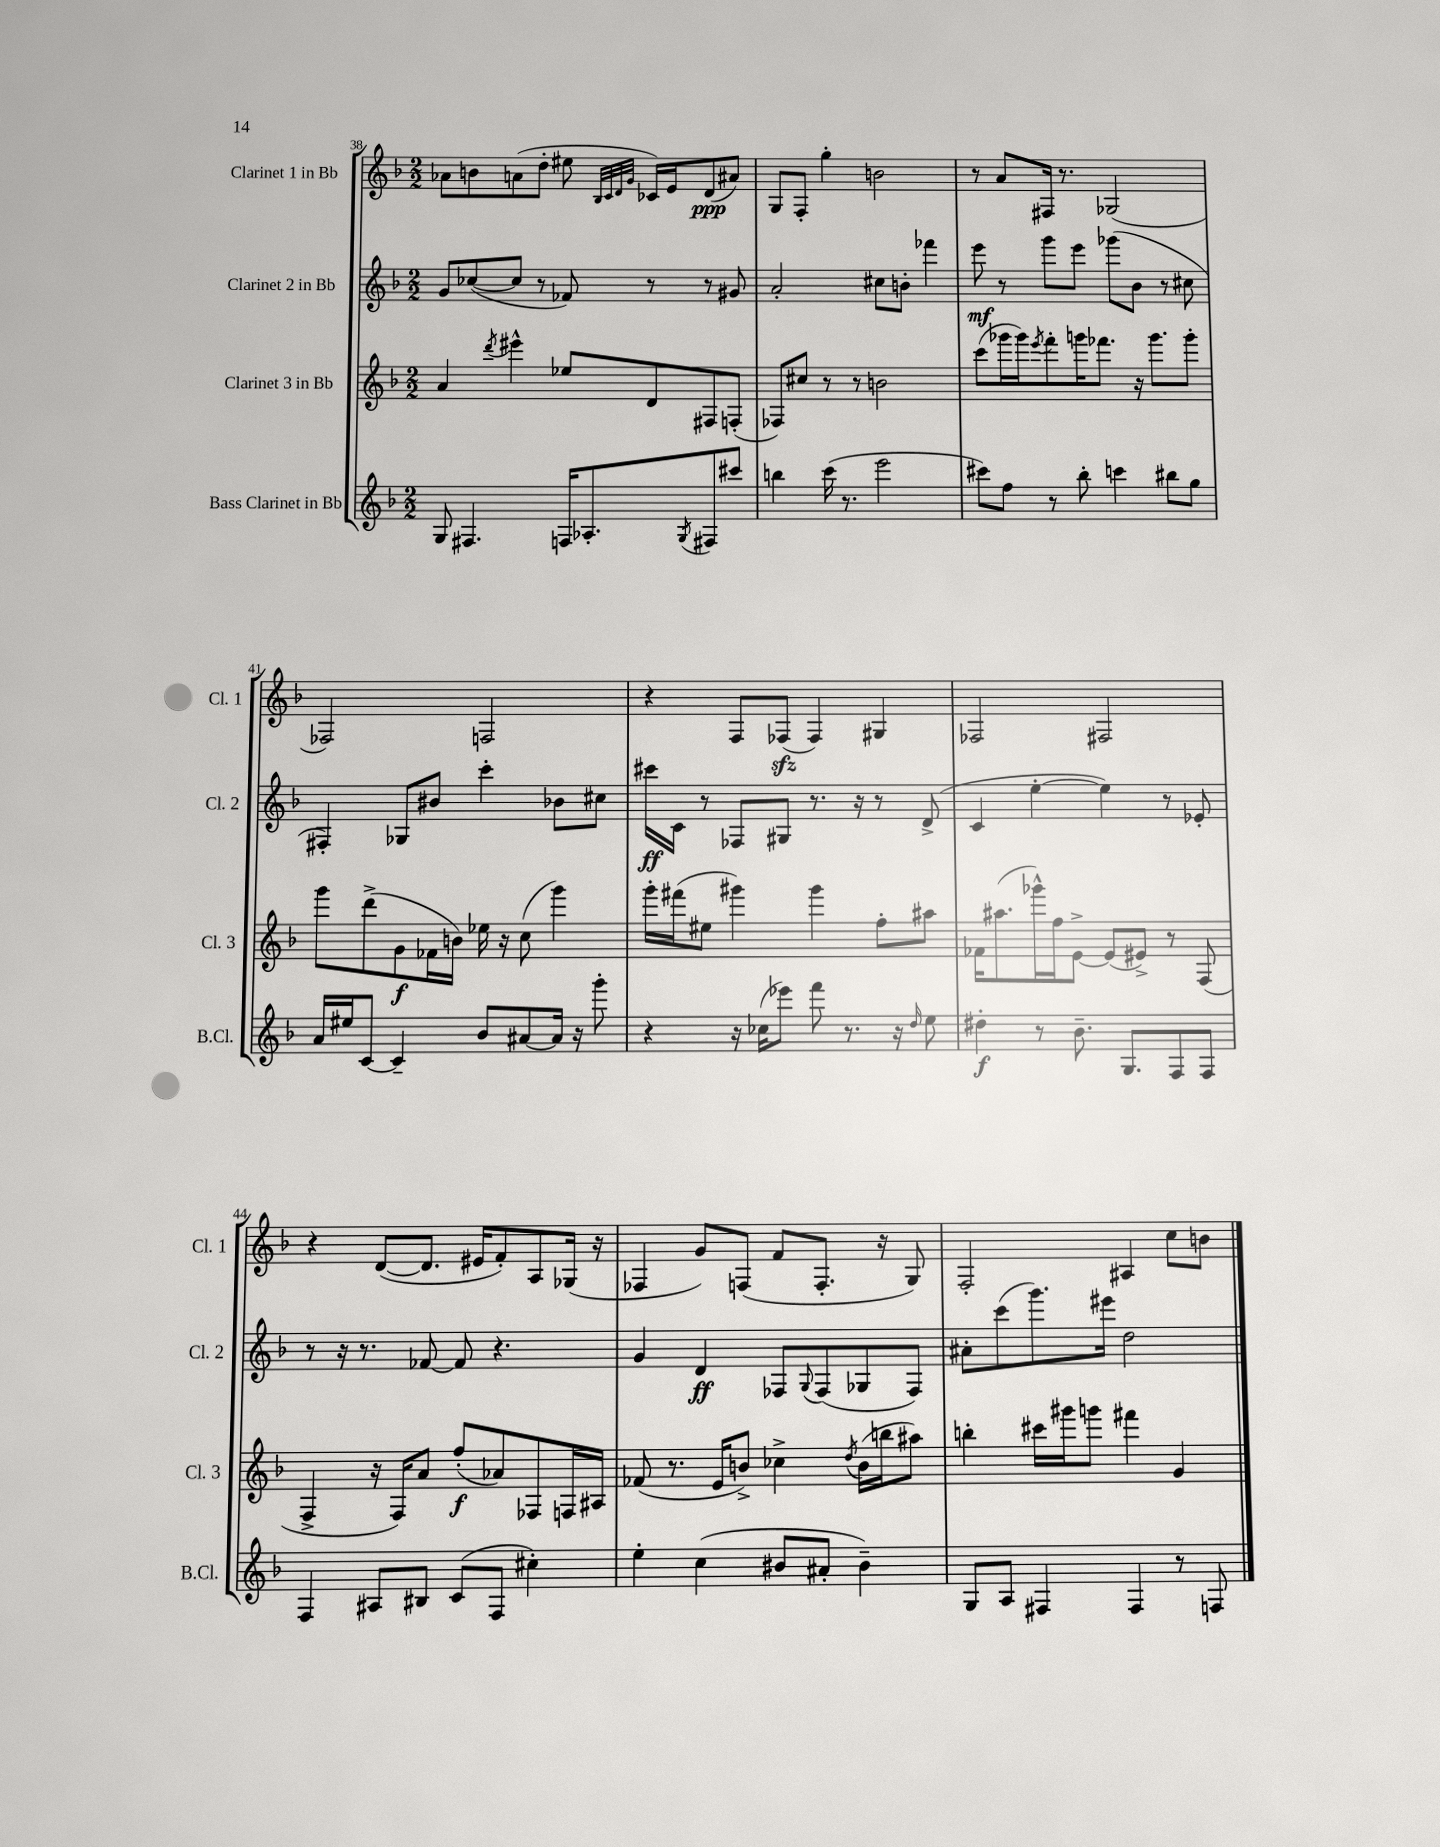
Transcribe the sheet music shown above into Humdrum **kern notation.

**kern	**kern	**kern	**kern
*staff4	*staff3	*staff2	*staff1
*clefG2	*clefG2	*clefG2	*clefG2
*k[b-]	*k[b-]	*k[b-]	*k[b-]
*M2/2	*M2/2	*M2/2	*M2/2
8G	4a	8g	8a-
4.F#	.	([8cc-	8b
.	8qddd	.	.
.	4eee#^^	8cc-]	(8a
.	.	8r	8dd'
16F	8ee-	8f-)	8ee#
8.A-'	.	.	.
.	.	.	32qqB-
.	.	.	32qqc
.	.	.	32qqd
.	.	.	32qqg
.	8d	8r	16c-)
.	.	.	16e
8qG	.	.	.
8F#	8F#	8r	(8d
8ccc#	(8F'	8g#	8a#)
=	=	=	=
4bb	8F-)	2a'	8G
.	8cc#	.	8F'
(16ccc	8r	.	4gg'
8.r	.	.	.
.	8r	.	.
2eee	2b	8cc#	2b
.	.	8b'	.
.	.	4fff-	.
=	=	=	=
8ccc#)	(8ccc	8eee	8r
8ff	16ggg-	8r	8a
.	16ggg-)	.	.
.	8qeee	.	.
8r	8fff'	8ggg	16F#
.	.	.	8.r
8bb-'	16ggg	8eee	.
.	8.fff-	.	.
4ccc	.	(8ggg-	(2G-
.	16r	8b-	.
.	8.ggg	.	.
8bb#	.	8r	.
8gg	8ggg'	8cc#	.
=	=	=	=
16a	8ggg	4F#')	2F-)
16ee#	.	.	.
[8c	(8ddd^	.	.
4c~]	8g	8G-	.
.	16f-	8b#	.
.	16b)	.	.
8b-	16ee-	4ccc'	2F
.	16r	.	.
[8a#	(8cc	.	.
16a#]	4ggg)	8b-	.
16r	.	.	.
8ggg'	.	8cc#	.
=	=	=	=
4r	16ggg'	16ccc#	4r
.	(16fff#	16c	.
.	8ee#	8r	.
16r	4ggg#)	8F-	8F
(16cc-	.	.	.
8eee-)	.	8G#	(8F-
8fff	4ggg#	8.r	4F-)
8.r	.	.	.
.	.	16r	.
.	8ff'	8r	4G#
16r	.	.	.
16qqdd	.	.	.
8ee	8aa#	(8d^	.
=	=	=	=
4dd#'	16f-	4c	2F-
.	(8.aa#	.	.
8r	16ggg-^^)	[4ee'	.
.	16ff	.	.
8.b-~	[8e^	.	.
.	(8e]	4ee])	2F#
8.G	.	.	.
.	8e#^)	.	.
8F	8r	8r	.
8F	(8F	8e-'	.
=	=	=	=
4F	4F^	8r	4r
.	.	16r	.
.	.	8.r	.
8A#	16r	.	([8d
.	16F)	.	.
8B#	8a	[8f-	8.d]
(8c	(8ff'	8f-]	.
.	.	.	16e#
8F	8a-)	4.r	8f')
4cc#')	8F-	.	8A
.	16F	.	(16G-
.	16A#	.	16r
=	=	=	=
4ee'	(8f-	4g	4F-
.	8.r	.	.
(4cc	.	4d	8g)
.	16e	.	.
.	8b^)	.	(8F
8b#	4cc-^	8F-	8f
.	.	8qqG	.
8a#'	.	(8F-	8.F'
.	8qdd	.	.
4b#~)	(16b	8G-	.
.	16bb	.	16r
.	8aa#)	8F-)	8G)
=	=	=	=
8G	4bb'	8a#'	2F'
8A	.	(8ccc	.
4F#	16ccc#	8.ggg)	.
.	16ggg#	.	.
.	8ggg	.	.
.	.	16eee#	.
4F#	4fff#	2dd	4A#
8r	4g	.	8cc
8F	.	.	8b
==	==	==	==
*-	*-	*-	*-
